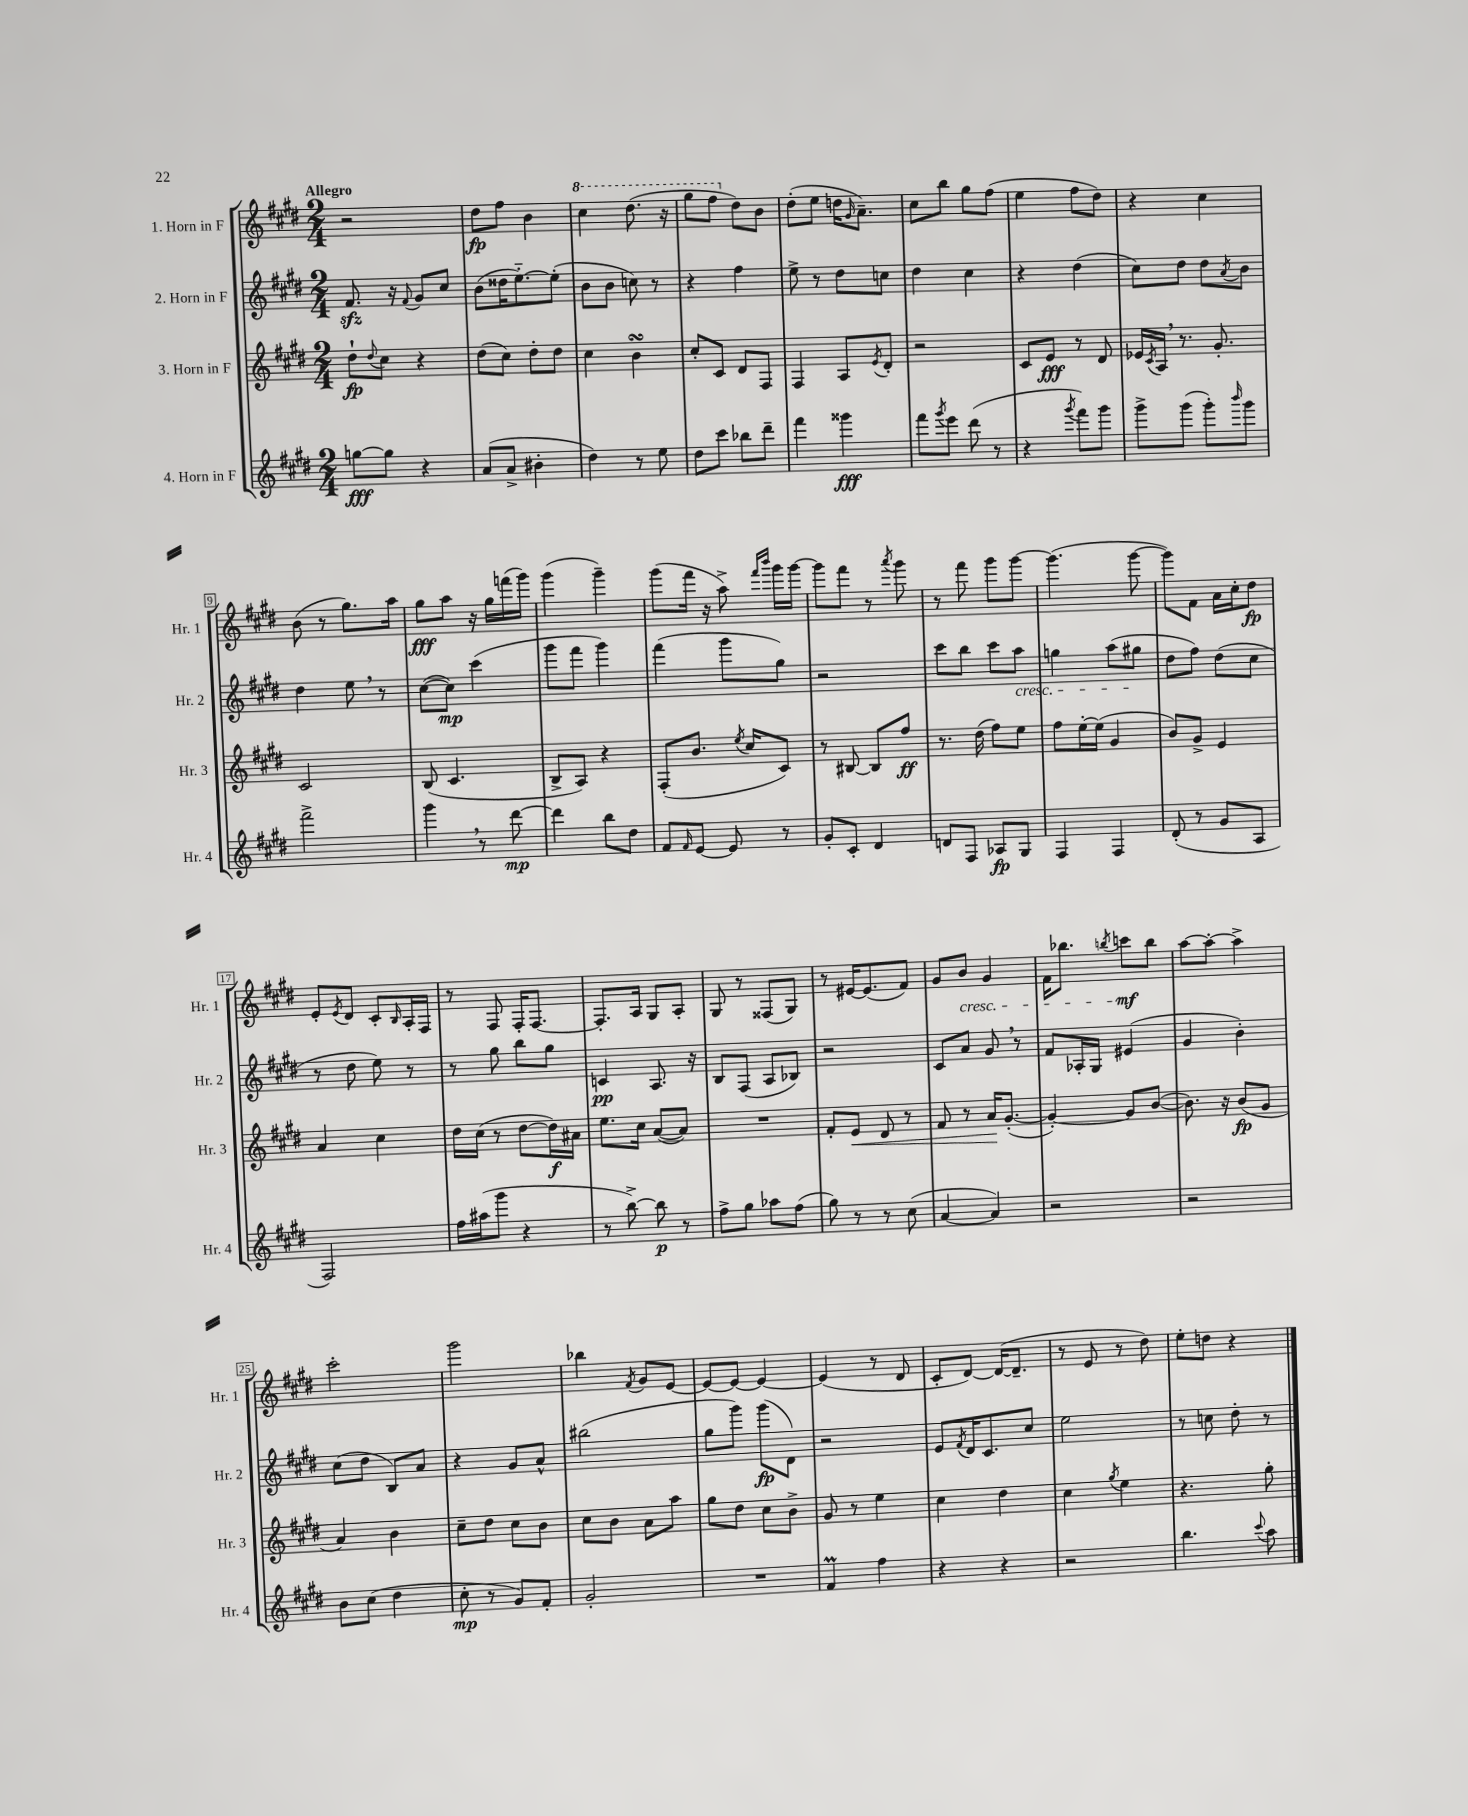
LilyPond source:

<<
\new StaffGroup <<
\new Staff = "s0" \with { instrumentName = "1. Horn in F" shortInstrumentName = "Hr. 1" } {
    \clef treble \key e \major \numericTimeSignature \time 2/4 \tempo "Allegro"
    r2 |
    dis''8\fp fis''8 b'4 |
    \ottava #1 cis'''4 dis'''8.( r16 |
    gis'''8 fis'''8 \ottava #0 dis''8) b'8 |
    dis''8-.( e''8 d''16 \grace { gis'16 } a'8.--) |
    cis''8 b''8 gis''8 fis''8( |
    e''4 fis''8 dis''8) |
    r4 cis''4 |
    b'8( r8 gis''8.) a''16 |
    gis''8\fff a''8 r16 gis''16 f'''16( gis'''16) |
    gis'''4( gis'''4--) |
    gis'''8( fis'''16 r16 a''8->) \grace { fis'''16 b'''16 } gis'''16 gis'''16~ |
    gis'''8 fis'''8 r8 \acciaccatura { a'''8 } gis'''8 |
    r8 fis'''8 gis'''8 gis'''8~ |
    gis'''4.( gis'''8~ |
    gis'''8) fis'8 a'16 cis''16-. dis''8\fp |
    e'8-. \acciaccatura { e'8 } dis'8 cis'8-. \grace { b16 } a16-. fis16 |
    r8 fis8 fis16-. fis8.~ |
    fis8.-. a16 gis8 a8-. |
    gis8 r8 fisis8( gis8) |
    r8 eis'16~ eis'8.( fis'8) |
    gis'8 b'8\cresc gis'4 |
    fis'16 bes''8. \acciaccatura { b''8 } c'''8\mf\! b''8 |
    a''8~ a''8~-. a''4-> |
    cis'''2-. |
    gis'''2 |
    bes''4 \acciaccatura { fis'8 } gis'8 e'8~ |
    e'8~ e'8~ e'4~ |
    e'4( r8 dis'8 |
    cis'8-. dis'8~) dis'16~( dis'8.-- |
    r8 e'8 r8 dis''8) |
    e''8-. d''8 r4 \bar "|." |
}
\new Staff = "s1" \with { instrumentName = "2. Horn in F" shortInstrumentName = "Hr. 2" } {
    \clef treble \key e \major \numericTimeSignature \time 2/4
    fis'8.\sfz r16 \appoggiatura { fis'8 } gis'8 cis''8 |
    b'8( disis''16 e''8.~-_) e''8-.( |
    b'8 b'8 c''8) r8 |
    r4 fis''4 |
    e''8-> r8 dis''8 c''8 |
    dis''4 cis''4 |
    r4 dis''4( |
    cis''8) dis''8 dis''8 \acciaccatura { a'8 } b'8 |
    dis''4 e''8 \breathe r8 |
    cis''8~( cis''8\mp) cis'''4( |
    gis'''8 fis'''8 gis'''4) |
    fis'''4( gis'''8 gis''8) |
    r2 |
    cis'''8 b''8 cis'''8 a''8\cresc |
    g''4 a''8( gis''8\! |
    dis''8 fis''8) dis''8( cis''8 |
    r8 dis''8 e''8) r8 |
    r8 gis''8 b''8 gis''8 |
    c'4\pp a8. r16 |
    b8 fis8( a8 bes8) |
    r2 |
    cis'8 a'8 gis'8 \breathe r8 |
    fis'8 aes16-. gis16 eis'4( |
    gis'4 b'4-.) |
    cis''8( dis''8 b8) a'8 |
    r4 gis'8 a'8-^ |
    bis''2( |
    gis''8 gis'''8) gis'''8\fp( dis'8) |
    r2 |
    e'8 \acciaccatura { fis'8 } dis'16 cis'8. cis''8 |
    e''2 |
    r8 c''8 dis''8-. r8 \bar "|." |
}
\new Staff = "s2" \with { instrumentName = "3. Horn in F" shortInstrumentName = "Hr. 3" } {
    \clef treble \key e \major \numericTimeSignature \time 2/4
    dis''8-!\fp \appoggiatura { dis''8 } cis''8 r4 |
    dis''8( cis''8) dis''8-. dis''8 |
    cis''4 b'4\turn |
    cis''8-. cis'8 dis'8 fis8 |
    fis4 a8 \acciaccatura { e'8 } dis'8-. |
    r2 |
    cis'8 e'8\fff r8 dis'8 |
    ees'16 \acciaccatura { cis'8 } a16 \breathe r8. gis'8.-. |
    cis'2 |
    b8( cis'4. |
    b8-> a8) r4 |
    fis8-.( b'8. \acciaccatura { e''8 } cis''16 cis'8) |
    r8 bis8~ bis8 fis''8\ff |
    r8. dis''16( fis''8) e''8 |
    fis''8 e''16~-. e''16( gis'4 |
    b'8) gis'8-> e'4 |
    a'4 cis''4 |
    dis''16 cis''16( r8 dis''8~ dis''16\f) ais'16 |
    e''8. cis''16 a'8~( a'8) |
    R2 |
    fis'8-. e'8\< dis'8 r8 |
    fis'8 r8 a'16\! gis'8.~-.( |
    gis'4~-.) gis'8 b'8~( |
    b'8.) r16 b'8\fp( gis'8 |
    a'4) b'4 |
    cis''8-- dis''8 cis''8 b'8 |
    cis''8 b'8 a'8 a''8 |
    gis''8 dis''8 cis''8 b'8-> |
    gis'8 r8 e''4 |
    cis''4 dis''4 |
    cis''4 \acciaccatura { gis''8 } e''4 |
    r4. gis''8-. \bar "|." |
}
\new Staff = "s3" \with { instrumentName = "4. Horn in F" shortInstrumentName = "Hr. 4" } {
    \clef treble \key e \major \numericTimeSignature \time 2/4
    g''8~\fff g''8 r4 |
    a'8( a'8-> bis'4-. |
    dis''4) r8 e''8 |
    dis''8 cis'''8 bes''8 dis'''8-- |
    fis'''4 gisis'''4\fff |
    fis'''8 \acciaccatura { gis'''8 } e'''8 dis'''8( r8 |
    r4 \acciaccatura { gis'''8 } fis'''8) gis'''8 |
    gis'''8-> gis'''8( gis'''8-.) \grace { b'''16 } gis'''8 |
    fis'''2-> |
    gis'''4 \breathe r8 dis'''8~\mp |
    dis'''4 b''8 dis''8 |
    fis'8 \grace { fis'16 } e'8~ e'8 r8 |
    gis'8-. cis'8-. dis'4 |
    d'8 fis8 aes8\fp gis8 |
    fis4 fis4 |
    dis'8-.( r8 gis'8 a8 |
    fis2) |
    fis''16 ais''16( gis'''8 r4 |
    r8 b''8~->) b''8\p r8 |
    fis''8-> gis''8 aes''8 fis''8( |
    gis''8) r8 r8 cis''8( |
    a'4~ a'4) |
    r2 |
    r2 |
    b'8 cis''8( dis''4 |
    cis''8-.\mp r8 gis'8) fis'8-. |
    gis'2-. |
    R2 |
    fis'4\prall fis''4 |
    r4 r4 |
    r2 |
    b''4. \appoggiatura { cis'''8 } a''8 \bar "|." |
}
>>
>>
\layout { \context { \Score \override BarNumber.stencil = #(make-stencil-boxer 0.1 0.3 ly:text-interface::print) } }
